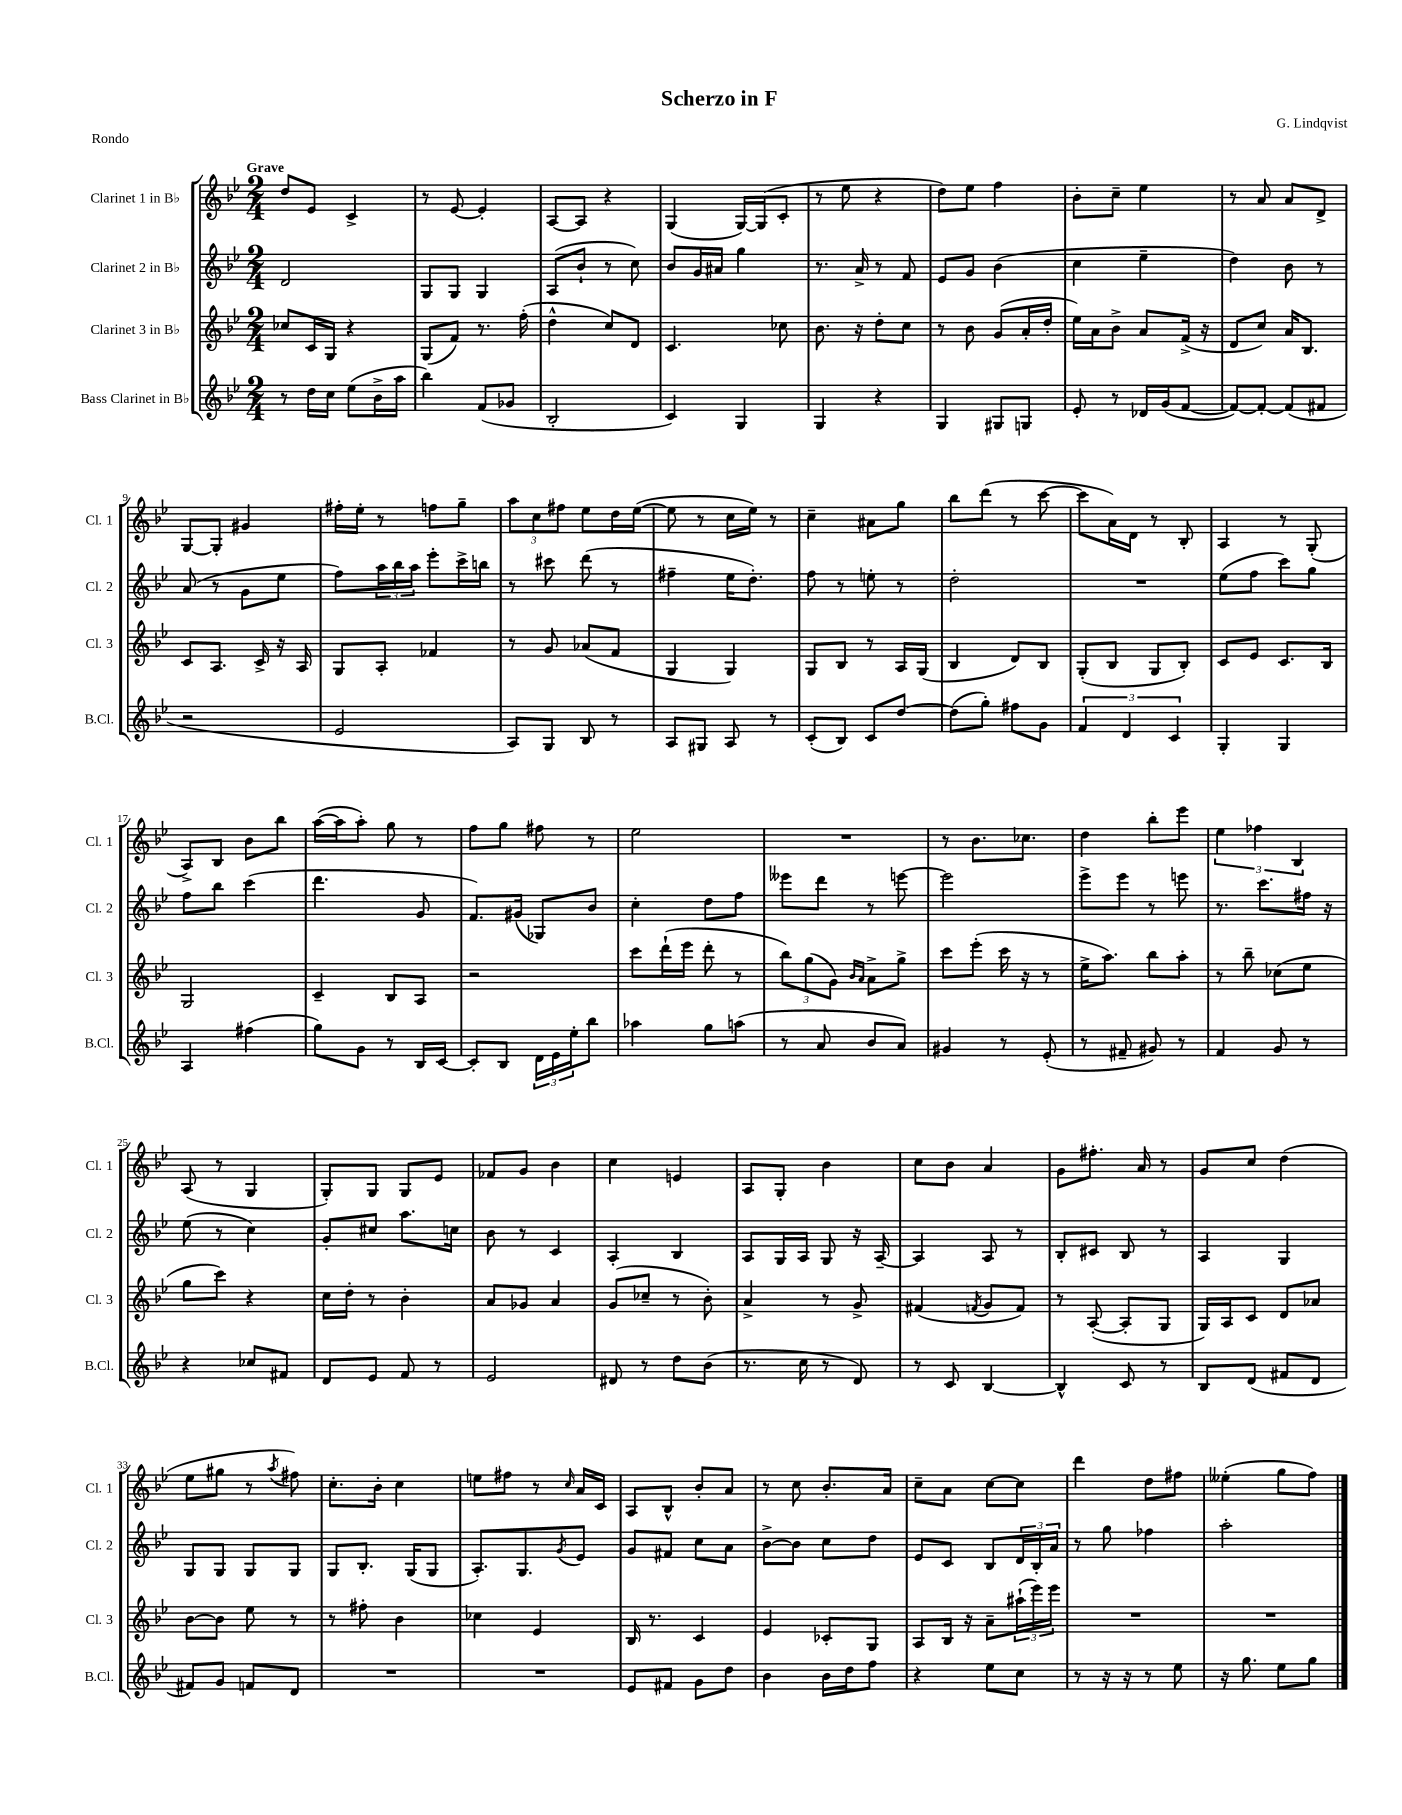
\header { title = "Scherzo in F" composer = "G. Lindqvist" piece = "Rondo" }
<<
\new StaffGroup <<
\new Staff = "s0" \with { instrumentName = "Clarinet 1 in Bb" shortInstrumentName = "Cl. 1" } {
    \clef treble \key bes \major \numericTimeSignature \time 2/4 \tempo "Grave"
    d''8 ees'8 c'4-> |
    r8 ees'8~ ees'4-. |
    a8~ a8 r4 |
    g4( g16~) g16( c'8-. |
    r8 ees''8 r4 |
    d''8) ees''8 f''4 |
    bes'8-. c''8-- ees''4 |
    r8 a'8 a'8 d'8-> |
    g8~ g8-. gis'4 |
    fis''16-. ees''16-. r8 f''8 g''8-- |
    \tuplet 3/2 { a''8 c''8 fis''8 } ees''8 d''16 ees''16~( |
    ees''8 r8 c''16 ees''16) r8 |
    c''4-- ais'8 g''8 |
    bes''8 d'''8( r8 c'''8~ |
    c'''8 a'16) d'16 r8 bes8-. |
    a4 r8 g8-.( |
    a8->) bes8 bes'8 bes''8 |
    a''16~( a''16 a''8-.) g''8 r8 |
    f''8 g''8 fis''8 r8 |
    ees''2 |
    R2 |
    r8 bes'8. ces''8. |
    d''4 bes''8-. ees'''8 |
    \tuplet 3/2 { ees''4 fes''4 bes4 } |
    a8( r8 g4 |
    g8-.) g8 g8 ees'8 |
    fes'8 g'8 bes'4 |
    c''4 e'4 |
    a8 g8-. bes'4 |
    c''8 bes'8 a'4 |
    g'8 fis''8.-. a'16 r8 |
    g'8 c''8 d''4( |
    ees''8 gis''8 r8 \acciaccatura { a''8 } fis''8) |
    c''8.-. bes'16-. c''4 |
    e''8 fis''8 r8 \grace { c''16 } a'16 c'16 |
    a8 bes8-^ bes'8-. a'8 |
    r8 c''8 bes'8.-. a'16 |
    c''8-- a'8 c''8~ c''8 |
    d'''4 d''8 fis''8 |
    eeses''4-.( g''8 f''8) \bar "|." |
}
\new Staff = "s1" \with { instrumentName = "Clarinet 2 in Bb" shortInstrumentName = "Cl. 2" } {
    \clef treble \key bes \major \numericTimeSignature \time 2/4
    d'2 |
    g8 g8 g4 |
    a8( bes'8-! r8 c''8) |
    bes'8 g'16 ais'16 g''4 |
    r8. a'16-> r8 f'8 |
    ees'8 g'8 bes'4( |
    c''4 ees''4-- |
    d''4) bes'8 r8 |
    a'8( r8 g'8 ees''8 |
    f''8) \tuplet 3/2 { a''16 bes''16 a''16 } ees'''8-. c'''16-> b''16 |
    r8 cis'''8 d'''8( r8 |
    fis''4-- ees''16 d''8.-.) |
    f''8 r8 e''8-. r8 |
    d''2-. |
    R2 |
    ees''8( f''8 c'''8) g''8 |
    f''8 bes''8 c'''4( |
    d'''4. g'8 |
    f'8.) gis'16( ges8) bes'8 |
    c''4-. d''8 f''8 |
    eeses'''8 d'''8 r8 e'''8~ |
    e'''2 |
    ees'''8-> ees'''8 r8 e'''8 |
    r8. c'''8. fis''16 r16 |
    ees''8( r8 c''4) |
    g'8-. cis''8 a''8. c''16 |
    bes'8 r8 c'4 |
    a4-. bes4 |
    a8 g16 a16 g8 r16 a16~-- |
    a4 a8 r8 |
    bes8-. cis'8 bes8 r8 |
    a4 g4 |
    g8 g8 g8 g8 |
    g8 bes8.-. g16( g8 |
    a8.-.) g8. \acciaccatura { g'8 } ees'8 |
    g'8 fis'8 c''8 a'8 |
    bes'8~-> bes'8 c''8 d''8 |
    ees'8 c'8 bes8 \tuplet 3/2 { d'16 bes16-. a'16 } |
    r8 g''8 fes''4 |
    a''2-. \bar "|." |
}
\new Staff = "s2" \with { instrumentName = "Clarinet 3 in Bb" shortInstrumentName = "Cl. 3" } {
    \clef treble \key bes \major \numericTimeSignature \time 2/4
    ces''8 c'16 g16 r4 |
    g8( f'8) r8. f''16-.( |
    d''4-^ c''8) d'8 |
    c'4. ces''8 |
    bes'8. r16 d''8-. c''8 |
    r8 bes'8 g'8( a'16-. d''16-. |
    ees''16) a'16 bes'8-> a'8 f'16->( r16 |
    d'8 c''8) a'16 bes8. |
    c'8 a8. c'16-> r16 a16 |
    g8 a8-. fes'4 |
    r8 g'8 aes'8( f'8 |
    g4 g4) |
    g8 bes8 r8 a16 g16( |
    bes4 d'8) bes8 |
    g8-.( bes8 g8 bes8-.) |
    c'8 ees'8 c'8. bes16 |
    g2 |
    c'4-- bes8 a8 |
    r2 |
    c'''8 d'''16-!( ees'''16 d'''8-. r8 |
    \tuplet 3/2 { bes''8) g''8( g'8) } \grace { bes'16 a'16 } a'8-> g''8-> |
    c'''8 ees'''8-.( c'''16 r16 r8 |
    ees''16-> a''8.) bes''8 a''8-. |
    r8 bes''8-- ces''8( ees''8 |
    g''8 c'''8) r4 |
    c''16 d''16-. r8 bes'4-. |
    a'8 ges'8 a'4 |
    g'8( ces''8-- r8 bes'8-.) |
    a'4-> r8 g'8-> |
    fis'4( \acciaccatura { f'8 } g'8 f'8) |
    r8 a8~-.( a8-. g8 |
    g16) a16 c'8 d'8 aes'8 |
    bes'8~ bes'8 ees''8 r8 |
    r8 fis''8-. bes'4 |
    ces''4 ees'4 |
    bes16 r8. c'4 |
    ees'4 ces'8-. g8 |
    a8 bes16 r16 a'8-- \tuplet 3/2 { ais''16-!( ees'''16) ees'''16 } |
    R2 |
    R2 \bar "|." |
}
\new Staff = "s3" \with { instrumentName = "Bass Clarinet in Bb" shortInstrumentName = "B.Cl." } {
    \clef treble \key bes \major \numericTimeSignature \time 2/4
    r8 d''16 c''16 ees''8( bes'16-> a''16 |
    bes''4) f'8( ges'8 |
    bes2-. |
    c'4) g4 |
    g4 r4 |
    g4 gis8 g8 |
    ees'8-. r8 des'16 g'16( f'8~ |
    f'8~) f'8~-. f'8( fis'8 |
    r2 |
    ees'2 |
    a8) g8 bes8 r8 |
    a8 gis8 a8 r8 |
    c'8-.( bes8) c'8 d''8~ |
    d''8( g''8-.) fis''8 g'8 |
    \tuplet 3/2 { f'4 d'4 c'4 } |
    g4-. g4 |
    a4 fis''4( |
    g''8) g'8 r8 bes16 c'16~ |
    c'8-. bes8 \tuplet 3/2 { d'16 ees'16 ees''16-. } bes''8 |
    aes''4 g''8 a''8( |
    r8 a'8 bes'8 a'8) |
    gis'4 r8 ees'8-.( |
    r8 fis'8-- gis'8) r8 |
    f'4 g'8 r8 |
    r4 ces''8 fis'8 |
    d'8 ees'8 f'8 r8 |
    ees'2 |
    dis'8 r8 d''8 bes'8( |
    r8. c''16 r8 d'8) |
    r8 c'8 bes4~ |
    bes4-^ c'8 r8 |
    bes8 d'8( fis'8 d'8 |
    fis'8) g'8 f'8 d'8 |
    R2 |
    R2 |
    ees'8 fis'8 g'8 d''8 |
    bes'4 bes'16 d''16 f''8 |
    r4 ees''8 c''8 |
    r8 r16 r16 r8 ees''8 |
    r16 g''8. ees''8 g''8 \bar "|." |
}
>>
>>
